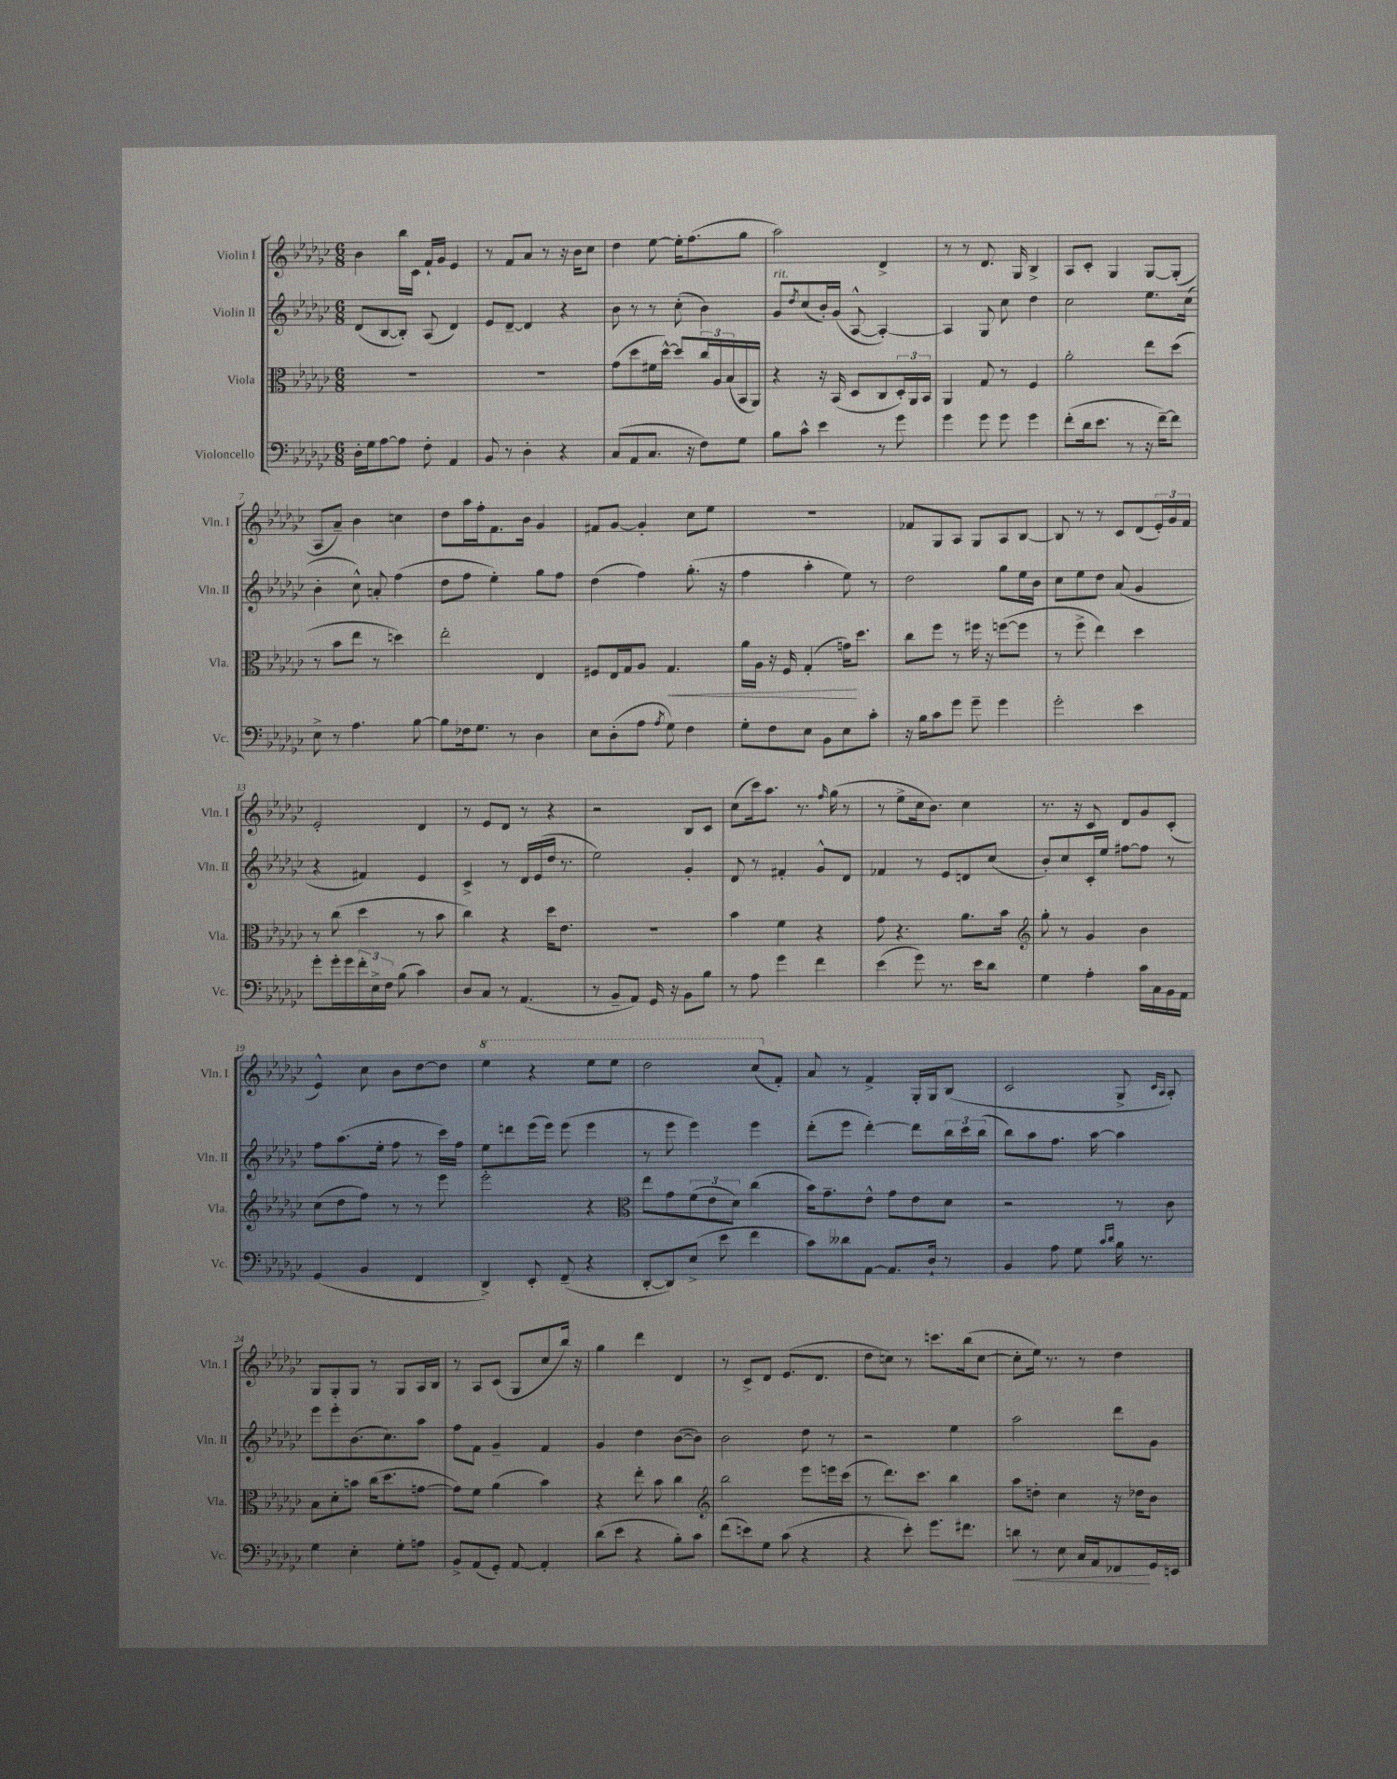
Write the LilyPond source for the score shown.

<<
\new StaffGroup <<
\new Staff = "s0" \with { instrumentName = "Violin I" shortInstrumentName = "Vln. I" } {
    \clef treble \key ges \major \numericTimeSignature \time 6/8
    bes'4 bes''16 ces'16 f'16-! ges'16 ees'4 |
    r8 f'8 aes'8 r8 r16 bes'16 ces''8 |
    des''4 ees''8~ ees''16-. f''8.( ges''8 |
    aes''2) des'4-> |
    r8 r8 des'8. ges16 bes4-> |
    aes8 ces'8-. ges4 ges8~ ges8-.( |
    aes8 aes'8--) bes'4 c''4 |
    des''8 aes''16 f''16-. f'8. bes'16 ges'4 |
    fis'8 ges'8~ ges'4-. ces''8 ees''8 |
    R2. |
    fes'8 ges8 aes8 ges8 aes8 bes8~ |
    bes8 r8 r8 ces'8 des'8( \tuplet 3/2 { ees'16-.) ges'16 f'16 } |
    ees'2-. des'4 |
    r8 ees'8 des'8 r8 r4 |
    r2 bes8 ces'8 |
    ces''8( ces'''16) aes''8. r8. \grace { f''16 } ges''16( r8 |
    r8 ees''8-> ces''16 bes'8.) ces''4 |
    r8. r16 ces'8 des'8 ges'8 ces'8-.( |
    ees'4-^) ces''8 bes'8 des''8~ des''8 |
    \ottava #1 ees'''4 r4 ees'''8 ees'''8 |
    des'''2 ces'''8( \ottava #0 f'8-.) |
    aes'8 r8 f'4-> ges16-. ges16 bes8( |
    ces'2 ges8-> \grace { ces'16 aes16 } aes8-.) |
    ges8 ges8-. ges8 r8 ges8 aes16 bes16 |
    r8 aes8 ces'8( ges8 ces''8 bes''16) r16 |
    ges''4 des'''4 des'4 |
    r8 ces'8-> des'8 ees'8.( des'8. |
    des''8 c''8) r8 c'''8. bes''16( c''8~ |
    c''8-. ees''16) r8. r8 des''4 \bar "|." |
}
\new Staff = "s1" \with { instrumentName = "Violin II" shortInstrumentName = "Vln. II" } {
    \clef treble \key ges \major \numericTimeSignature \time 6/8
    des'8( bes8~ bes8-.) aes8( des'4) |
    ees'8 des'8~-- des'4 r4 |
    bes'8 r8 r8 ces''8-.( bes'4) |
    ges'8^\markup { \italic "rit." } \acciaccatura { des''8 } ces''8( bes'16-.) ges'16( aes8~-^ aes4~-.) |
    aes4 ges8 ces''8 des''4 |
    ces''2 ees''8. ces''16( |
    bes'4-. ces''8-^) a'8-. f''4( |
    des''8 f''8 ees''4-.) ges''8 f''8 |
    des''4( f''4) ges''8.-.( r16 |
    f''4 aes''4-. ees''8) r8 |
    des''2 ges''8 ees''16 bes'16 |
    ces''8 ees''8 des''8 aes'8( ges'4 |
    r4 fis'4) ees'4 |
    ces'4-> r8 des'16 ees'16( des''16 r8. |
    ees''2) ges'4-. |
    des'8 r8 fis'4-. ges'8-^ des'8 |
    fes'4 r8 ees'8 d'8 ces''8( |
    bes'8-.) ces''8 ces'16-. ees''16 fis''8~ fis''8 r8 |
    f''8 aes''8.( ees''16-. f''8 r8 ces'''16) f''16 |
    ees''8 d'''8 ees'''16( ees'''16) ees'''8( ees'''4 |
    r8 ees'''8 ees'''4) ees'''4 |
    des'''8-.( ees'''8 des'''4~-.) des'''8 \tuplet 3/2 { bes''16 ces'''16 bes''16( } |
    bes''8) aes''8 f''8. aes''16~ aes''4 |
    ees'''8 ees'''8-. bes'8.( ces''8.) aes''8 |
    f''8 f'8 ges'4-- f'4 |
    ges'4 des''4 bes'8~( bes'8) |
    bes'2 des''8 r8 |
    r2 ees''4 |
    aes''2 des'''8 ges'8 \bar "|." |
}
\new Staff = "s2" \with { instrumentName = "Viola" shortInstrumentName = "Vla." } {
    \clef alto \key ges \major \numericTimeSignature \time 6/8
    R2. |
    R2. |
    ges'8( des''8 fis'16 des''16~-^) des''8 \tuplet 3/2 { ces''16 aes16 bes16( } bes,16 aes,16) |
    r4 r16 bes,16( des8 ces8 \tuplet 3/2 { des16-.) aes,16 bes,16 } |
    aes,4 ges8 r8 f4 |
    aes'2-. ees''8 des''8( |
    r8 bes'8 ees''8 r8 d''4) |
    ees''2-. ees4 |
    fis8 ees16 ges16 aes8 ges4.\< |
    aes'16 aes16 r16 f16 ges4-.( g'16\!) des''8. |
    ces''8 f''8 r8 fis''16 r16 f''8~( f''8 |
    r8 f''8-> ees''4) des''4 |
    r8 ces''8( des''4 r8 bes'8 |
    ces''4) r4 des''16 ees'8. |
    R2. |
    bes'4 f'4 r4 |
    ges'8 r4. aes'8. bes'16 |
    \clef treble ges''8-. r8 ges'4 bes'4 |
    ces''8( des''8 f''8) r8 r8 ees'''8 |
    ees'''2-. r4 |
    \clef alto ees''8 ges'8 \tuplet 3/2 { f'8( ees'8 des'8) } ces''4( |
    bes'16) ges'8.-- ees'8-^ ges'8 ees'8 des'8 |
    r2 r8 ces'8 |
    bes8 des'8-. b'8 ces''16( des''8. g'8~ |
    g'8) f'8 aes'4( bes'4) |
    r4 ees''8-. bes'8 ces''4 |
    \clef treble bes''2 ees'''8 e'''16 ces'''16( |
    r8 des'''8.) ces'''8. bes''4 |
    aes''8 d''8-. ces''4 r16 des''16 bes'8 \bar "|." |
}
\new Staff = "s3" \with { instrumentName = "Violoncello" shortInstrumentName = "Vc." } {
    \clef bass \key ges \major \numericTimeSignature \time 6/8
    des16-. ges16 aes8~ aes8 f8-. aes,4 |
    bes,8 r8 des4-. r4 |
    ces8( aes,8 ces8. r16 f8) ges8 |
    bes8 ces'8-^ ees'4 r8 ges'8 |
    ges'4 ges'8 ges'8 ges'4 |
    f'8-.( des'16 ees'8. r8 r16 f'16~--) f'8 |
    ees8-> r8 aes4. bes8~ |
    bes8 fes16 ges8. r8 des4 |
    ees8 des8-.( aes8 \acciaccatura { aes8 } ges8) f4 |
    ges8-. f8 ees8 bes,8 ees8 ces'8-. |
    r16 bes16 ces'8 ges'8 ges'8-- ges'4 |
    ges'2-. ees'4 |
    ges'8-. ges'16-. ges'16 \tuplet 3/2 { f'16-. ees16-> f16 } bes8( ces'4) |
    des8 ces8 r8 aes,4.( |
    r8 bes,8-- aes,8) ges,16 r16 bes,8 bes8 |
    r8 aes8 ges'4 f'4 |
    ees'4( ges'8) r8. ees'16 des'8 |
    ges4 aes4-. ces'16 ces16 bes,16 aes,16 |
    ges,4( bes,4 f,4 |
    des,4->) ees,8-. f,8--( r4 |
    des,8~-. des,8) ees8->( ees'8 f'4 |
    ces'8) deses'8 aes,8~ aes,8. des16-! r8 |
    bes,4 aes8 ges8 \grace { ces'16 des'16 } bes16 r8. |
    ges4 ees4-. ges8-. a8 |
    bes,8-> aes,8( ges,8-.) aes,8~ aes,4-. |
    des'8( ees'8 r4 bes8-.) ces'8 |
    f'8( e'8) ges8 ces'8( r4 |
    r4 ees'8-.) ges'8. fis'8. |
    d'8\< r8 ees8 ces16 aes,16 fes,8\! ges,16 e,16 \bar "|." |
}
>>
>>
